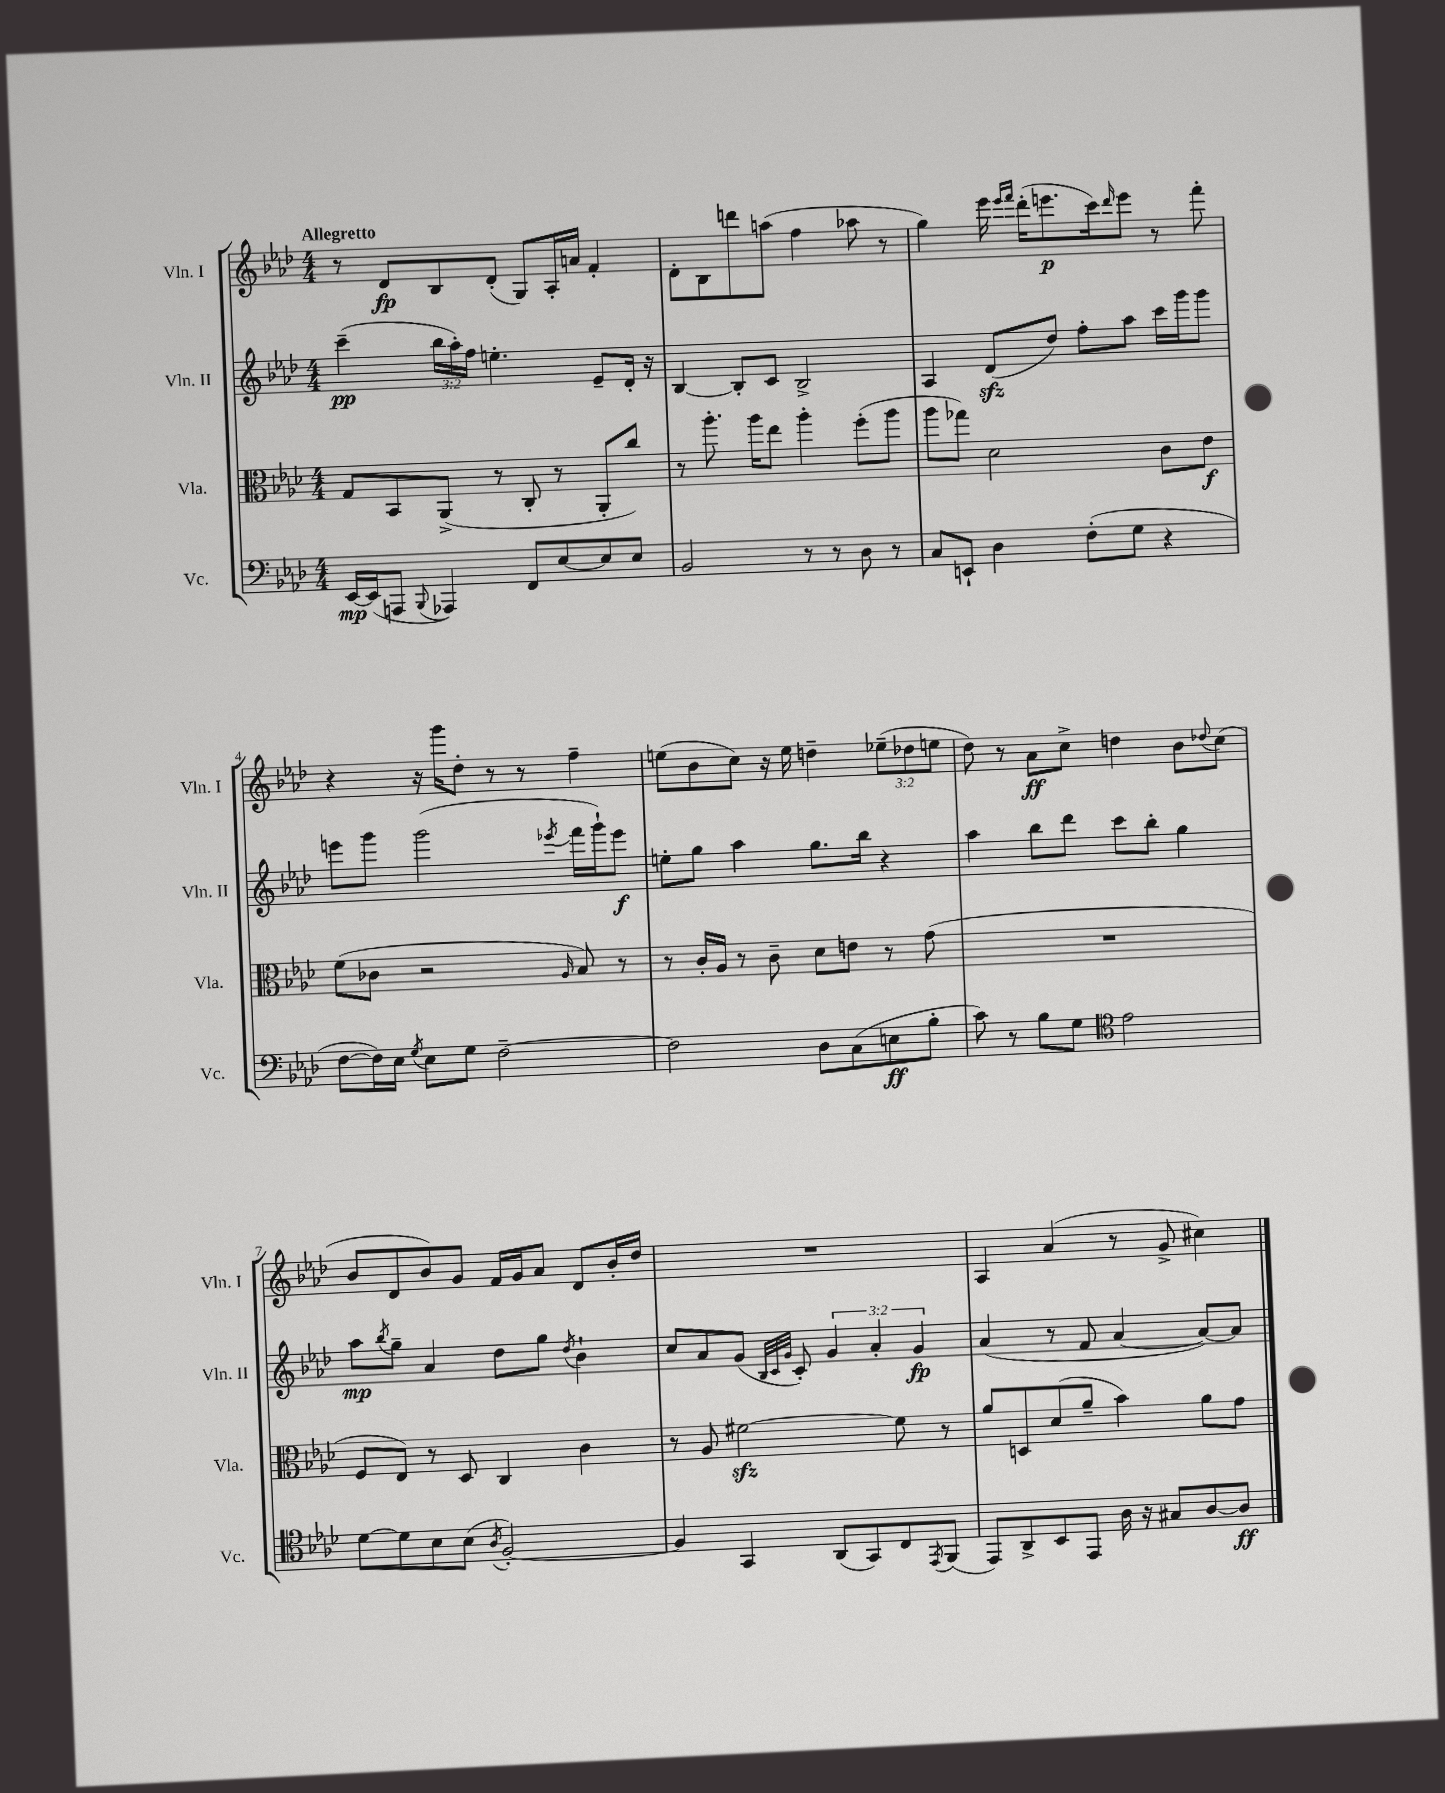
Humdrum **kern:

**kern	**kern	**kern	**kern
*staff4	*staff3	*staff2	*staff1
*clefF4	*clefC3	*clefG2	*clefG2
*k[b-e-a-d-]	*k[b-e-a-d-]	*k[b-e-a-d-]	*k[b-e-a-d-]
*M4/4	*M4/4	*M4/4	*M4/4
[16EE-/LL	8G/L	(4ccc~\	8r
(16EE-/]J	.	.	.
8AAA/J	8BB-/	.	8d-/L
8qqBBB-/	.	.	.
4AAA-/)	(8AA-^/J	24bb-\LL	8B-/
.	.	24aa-'\)	.
.	.	24ff\JJ	.
.	8r	4.ee'\	(8d-'/J
8FF/L	8C'/	.	8G/L)
[8E-/	8r	.	16A-'/L
.	.	.	16a/JJ
8E-/]	8AA-'/L	8e-~/L	4f'/
8E-/J	8cc/J)	16d-'/Jk	.
.	.	16r	.
=	=	=	=
2BB-/	8r	[4B-/	8d-'\L
.	8.aa-'\	.	8B-\
.	.	8B-'/]L	8ddd\
.	16aa-\LK	.	.
.	8ee-\J	8c/J	(8aa\J
8r	4aa-'\	2B-^/	4ff\
8r	.	.	.
8D-\	(8ff'\L	.	8aa-\
8r	8aa-\J	.	8r
=	=	=	=
8C/L	8aa-\L	4A-/	4gg\)
8EE`/J	8gg-\J)	.	.
4D-\	2d-\	(8d-/L	16eee-\
.	.	.	16qqeee-/LL
.	.	.	16qqfff/JJ
.	.	.	(16ddd-'\LK
.	.	8dd-/J)	8.eee\
(8F'\L	.	8ff'\L	.
.	.	.	16ccc\k)
.	.	.	16qqddd-/
8G\J	.	8aa-\J	8eee\J
4r	8c\L	16ccc\LL	8r
.	.	16ggg\J	.
.	8e-\J	8ggg\J	8fff'\
=	=	=	=
[8F\L	(8f\L	8eee\L	4r
16F\]L)	8c-\J	8ggg\J	.
16E-\JJ	.	.	.
8qG/	.	.	.
8E-\L	2r	(2ggg\	16r
.	.	.	16ggg\LK
8G\J	.	.	8dd-'\J
[2F~\	.	.	8r
.	.	.	8r
.	16qqA-/	8qeee-/	.
.	8B-/)	16fff\LL	4ff~\
.	.	16ggg`\J)	.
.	8r	8eee-\J	.
=	=	=	=
2F\]	8r	8ee'\L	(8ee\L
.	16c'/LL	8gg\J	8b-\
.	16A-/JJ	.	.
.	8r	4aa-\	8cc\J)
.	8c~\	.	16r
.	.	.	16ee\
8D-\L	8d-\L	8.gg\L	4dd~\
(8C\	8e\J	.	.
.	.	16bb-\Jk	.
8E\	8r	4r	(12ee-~\L
.	.	.	12dd-\
8B-'\J	(8g\	.	.
.	.	.	12ee\J
=	=	=	=
8c\)	1r	4aa-\	8dd-\)
8r	.	.	8r
8B-\L	.	8bb-\L	8a-\L
8G\J	.	8ddd-\J	8cc^\J
*clefC4	*	*	*
2e-\	.	8ccc\L	4dd\
.	.	8bb-'\J	.
.	.	4gg\	8b-\L
.	.	.	8qqdd-/
.	.	.	(8cc\J
=	=	=	=
[8d-\L	8F/L	8aa-\L	8b-/L
.	.	8qbb-/	.
8d-\]	8E-/J)	8gg~\J	8d-/
8B-\	8r	4a-/	8b-/)
(8B-\J	8D-/	.	8g/J
8qA-/	.	.	.
[2F'/)	4C/	8dd-\L	16f/LL
.	.	.	16g/J
.	.	8gg\J	8a-/J
.	.	8qdd-/	.
.	4c\	4b-`\	8d-/L
.	.	.	16b-'/L
.	.	.	16dd-/JJ
=	=	=	=
4F/]	8r	8cc/L	1r
.	8A-/	8a-/	.
4GG/	[2f#\	(8g/J	.
.	.	32qqB-/LLL	.
.	.	32qqc/	.
.	.	32qqg/JJJ	.
.	.	8c'/)	.
(8AA-/L	.	6g/	.
8GG/)	.	.	.
.	.	6a-'/	.
8C/	8f#\]	.	.
.	.	6g/	.
8qEE-/	.	.	.
(8FF/J	8r	.	.
=	=	=	=
8EE-/L)	8a-/L	(4a-/	4A-/
8AA-^/	8D/	.	.
8BB-/	(8d-/	8r	(4a-/
8EE-/J	8a-~/J	8f/	.
16A-\	4b-\)	[4a-/	8r
16r	.	.	.
8G#/L	.	.	8g^/
[8A-/	8a-\L	8a-/_L)	4cc#\)
8A-/]J	8g\J	8a-/]J	.
==	==	==	==
*-	*-	*-	*-
